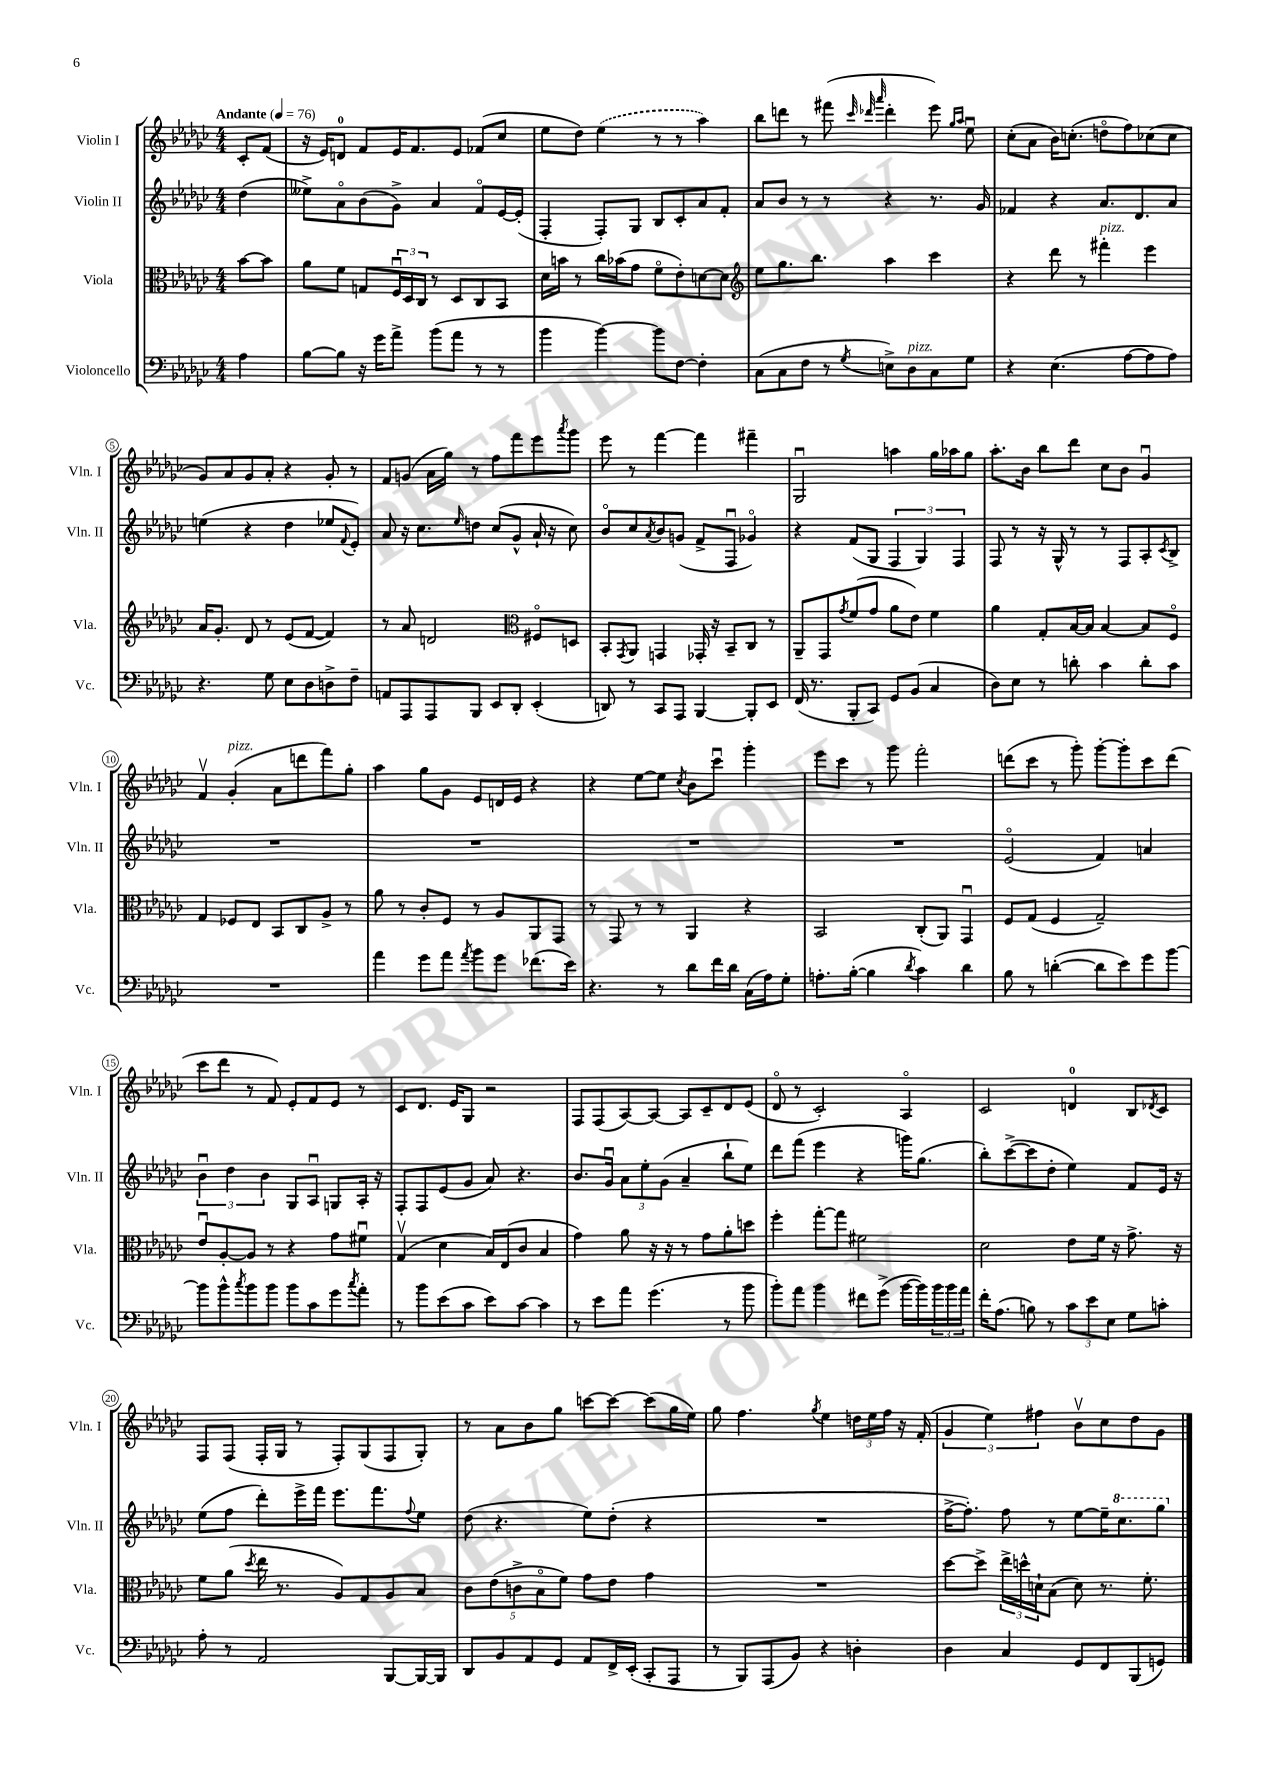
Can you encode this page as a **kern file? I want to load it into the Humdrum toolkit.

**kern	**kern	**kern	**kern
*staff4	*staff3	*staff2	*staff1
*clefF4	*clefC3	*clefG2	*clefG2
*k[b-e-a-d-g-c-]	*k[b-e-a-d-g-c-]	*k[b-e-a-d-g-c-]	*k[b-e-a-d-g-c-]
*M4/4	*M4/4	*M4/4	*M4/4
*MM76	*MM76	*MM76	*MM76
4A-	[8b-	(4dd-	8c-'
.	8b-]	.	(8f
=	=	=	=
[8B-	8a-	8ee--^)	16r
.	.	.	16e-)
8B-]	8f	8a-o	8d
16r	8G	(8b-	8f
16g-	.	.	.
8a-^	24Fu	8g-^)	16e-
.	24D-	.	.
.	.	.	8.f
.	24C-	.	.
(8b-	8r	4a-	.
8a-	8D-	.	8e-
8r	8C-	8fo	(8f-
8r	8BB-	[16e-	8cc-
.	.	(16e-']	.
=	=	=	=
4b-	16d-	4F'	8ee-
.	16b	.	.
.	8r	.	8dd-)
[4b-)	16cc-	8F')	(4ee-
.	(16b-	.	.
.	8g-	8G-	.
8b-]	8fo	8B-	8r
[8F	8e-')	8c-'	8r
4F']	[8d	8a-	4aa-)
.	8d]	8f'	.
=	=	=	=
*	*clefG2	*	*
(8C-	8ee-	8a-	8bb-
8C-	8.gg-	8b-	8ddd
8F	.	8r	8r
.	8.bb-	.	.
8r	.	8r	(8fff#
.	.	.	32qqccc-
.	.	.	32qqddd-
8qG-	.	.	32qqaaa-
8E^)	4aa-	4r	4ddd-'
8D-	.	.	.
8C-	4ccc-	8.r	8eee-)
.	.	.	16qqgg-
.	.	.	16qqaa-
8G-	.	.	8ee-u
.	.	16g-	.
=	=	=	=
4r	4r	4f-	(8cc-'
.	.	.	8a-
(4.E-	8ddd-	4r	16b-)
.	.	.	(8.cc'
.	8r	.	.
.	4fff#'	8.a-	8ddo
[8A-	.	.	8ff)
.	.	8.d-	.
8A-]	4eee-	.	(8cc-
8A-)	.	8a-	8cc-
=	=	=	=
4.r	16a-	(4ee	8g-)
.	8.g-'	.	.
.	.	.	8a-
.	8d-	4r	8g-
8G-	8r	.	8a-'
8E-	(8e-	4dd-	4r
8D-	[8f	.	.
8D^	4f])	8ee-	8g-'
.	.	8qqf	.
8F~	.	8e-')	8r
=	=	=	=
8AA	8r	8a-	8f
8AAA-	8a-	16r	(8g
.	.	8.cc-	.
8AAA-	2d	.	16a-
.	.	.	16gg-)
.	.	16qqee-	.
8BBB-	.	8dd	8r
8EE-	.	(8cc-	8ff
8DD-'	.	8g-^^	8fff
*	*clefC3	*	*
(4EE-'	8F#o	16a-`	8eee-
.	.	16r	.
.	.	.	8qaaa-
.	8D	8cc-)	8ggg-
=	=	=	=
8DD)	8BB-'	8b-o	8eee-
.	8qGG-	.	.
8r	8AA-	8cc-	8r
.	.	8qa-	.
8CC-	4GG	8b-	[4fff
8AAA-	.	(8g	.
[4BBB-	16GG-'	8f^	4fff]
.	16r	.	.
.	8BB-~	8Fu	.
8BBB-']	8C-	4g-o)	4fff#~
8EE-	8r	.	.
=	=	=	=
(16FF	8AA-~	4r	2G-u
8.r	.	.	.
.	8GG-	.	.
.	8qg-	.	.
8BBB-'	(8f	(8f	.
8CC-)	8g-	8G-	.
8GG-	8a-	6F	4aa
(8BB-	8e-)	.	.
.	.	6G-)	.
4C-	4f	.	16gg-
.	.	.	16aa-
.	.	6F	.
.	.	.	8gg-
=	=	=	=
8D-)	4a-	8F	8.aa-'
8E-	.	8r	.
.	.	.	16b-
8r	8G-'	16r	8bb-
.	.	16G-^^	.
8d'	[16B-	8r	8ddd-
.	16B-]	.	.
4c-	[4B-	8r	8cc-
.	.	8F	8b-
8d'	8B-]	8A-'	4g-u
.	.	8qc-	.
8c-	8Fo	8B-^	.
=	=	=	=
1r	4G-	1r	4fv
.	8F-	.	(4g-'
.	8E-	.	.
.	8BB-	.	8a-
.	8C-	.	8ddd
.	8A-^	.	8fff)
.	8r	.	8gg-'
=	=	=	=
4a-	8a-	1r	4aa-
.	8r	.	.
8g-	8c-'	.	8gg-
8a-	8F	.	8g-
8qa-	.	.	.
8b-	8r	.	8e-
8g-	8A-	.	16d
.	.	.	16e-
(8.f-	8AA-	.	4r
.	8GG-	.	.
16e-)	.	.	.
=	=	=	=
4.r	8r	1r	4r
.	8GG-	.	.
.	8r	.	[8ee-
8r	8r	.	8ee-]
.	.	.	8qcc-
8d-	4AA-	.	8b-
16f	.	.	8ccc-u
16d-	.	.	.
(16C-	4r	.	4ggg-'
16A-)	.	.	.
8G-'	.	.	.
=	=	=	=
8.A'	2BB-	1r	8eee-
.	.	.	8ccc-
([16B-'	.	.	.
4B-]	.	.	8r
.	.	.	8ggg-
8qd-	.	.	.
4c-)	(8C-'	.	2fff'
.	8AA-)	.	.
4d-	4GG-u	.	.
=	=	=	=
8B-	8F	(2e-o	(8ddd
8r	(8G-	.	8ccc-
([4d'	4F	.	8r
.	.	.	8ggg-')
8d]	2G-~)	4f)	[8ggg-'
8e-)	.	.	8ggg-']
8g-	.	4a	8ccc-
[8b-	.	.	(8ddd
=	=	=	=
8b-]	8e-u	6b-u	8ccc-
8b-^^	[8A-'	.	8ddd-
.	.	6dd-	.
8qcc-	.	.	.
8b-	8A-]	.	8r
.	.	6b-	.
8b-	8r	.	8f)
8b-	4r	8G-	8e-'
8c-	.	8A-u	8f
8g-	8g-	8G	8e-
8qcc-	.	.	.
8a-'	8f#u	16A-'	8r
.	.	16r	.
=	=	=	=
8r	(4G-v	8F'	8c-
8b-	.	8F	8.d-
(8e-	4d-	(8e-	.
.	.	.	16e-
8c-	.	8g-	8G-
8e-)	16B-)	8a-)	2r
.	(16E-	.	.
[8c-	8c-	4.r	.
4c-]	4B-	.	.
=	=	=	=
8r	4g-)	8.b-	8F
8e-	.	.	(8F
.	.	16g-u	.
8a-	8a-	12a-	[8A-)
.	.	12ee-'	.
(4.g-	16r	.	8A-_
.	.	(12g-	.
.	16r	.	.
.	8r	4a-~	8A-]
.	8g-	.	8c-~
8r	8a-'	8bb-`	8d-
8b-	8dd	8ee-)	(8e-
=	=	=	=
8b-')	4ff'	8ddd-	8d-o
8a-	.	(8fff	8r
4b-	[8gg-'	4eee-	2c-')
.	8gg-]	.	.
8f#	2f#	4r	.
(8g-^	.	.	.
[16b-	.	16ggg)	4A-o
16b-])	.	(8.gg-	.
24b-	.	.	.
24b-	.	.	.
24a-	.	.	.
=	=	=	=
16f'	2d-	8bb-')	2c-
(8.A-	.	.	.
.	.	([8ccc-^	.
8B)	.	8ccc-]	.
8r	.	8dd-'	.
12c-	8e-	4ee-)	4d
12e-	.	.	.
.	16f	.	.
12E-	.	.	.
.	16r	.	.
8G-	8.g-^	8f	8B-
.	.	.	8qd-
8c'	.	16e-	8c-
.	16r	16r	.
=	=	=	=
8A-'	8f	(8ee-	8F
8r	(8a-	8ff	(8F
.	8qdd-	.	.
2AA-	16ee-	8ddd-')	16F'
.	8.r	.	16G-
.	.	16eee-^	8r
.	.	16fff	.
.	8A-)	8.eee-	8F')
.	8G-	.	(8G-
.	.	8.fff	.
[8BBB-	8A-	.	8F
.	.	8qqff	.
16BBB-_	8B-	8ee-	8G-')
16BBB-]	.	.	.
=	=	=	=
8DD-	10c-	(8dd-	8r
.	(10e-	.	.
8BB-	.	4.r	8a-
.	10c^	.	.
8AA-	.	.	8b-
.	10B-o	.	.
8GG-	.	.	8gg-
.	10f)	.	.
8AA-	8g-	8ee-)	[8ccc
16FF^	8e-	(8dd-'	8ccc_
(16EE-'	.	.	.
8CC-'	4g-	4r	(8ccc]
8AAA-	.	.	16gg-
.	.	.	16ee-)
=	=	=	=
8r	1r	1r	8gg-
8BBB-)	.	.	4.ff
(8AAA-	.	.	.
8BB-)	.	.	.
.	.	.	8qgg-
4r	.	.	4ee-
4D'	.	.	24dd
.	.	.	24ee-
.	.	.	24ff
.	.	.	16r
.	.	.	(16f'
=	=	=	=
4D-	[8dd-	[16ff^	6g-
.	.	8.ff'])	.
.	8dd-^]	.	.
.	.	.	6ee-)
4C-	24ee-^	8ff	.
.	24dd^^	.	.
.	24d`	.	6ff#
.	(8B-	8r	.
8GG-	8d)	[8ee-	8b-v
8FF	8.r	16ee-~]	8cc-
.	.	8.ccc-	.
(8BBB-	.	.	8dd-
.	8.f'	.	.
8GG)	.	8ggg-	8g-
==	==	==	==
*-	*-	*-	*-
